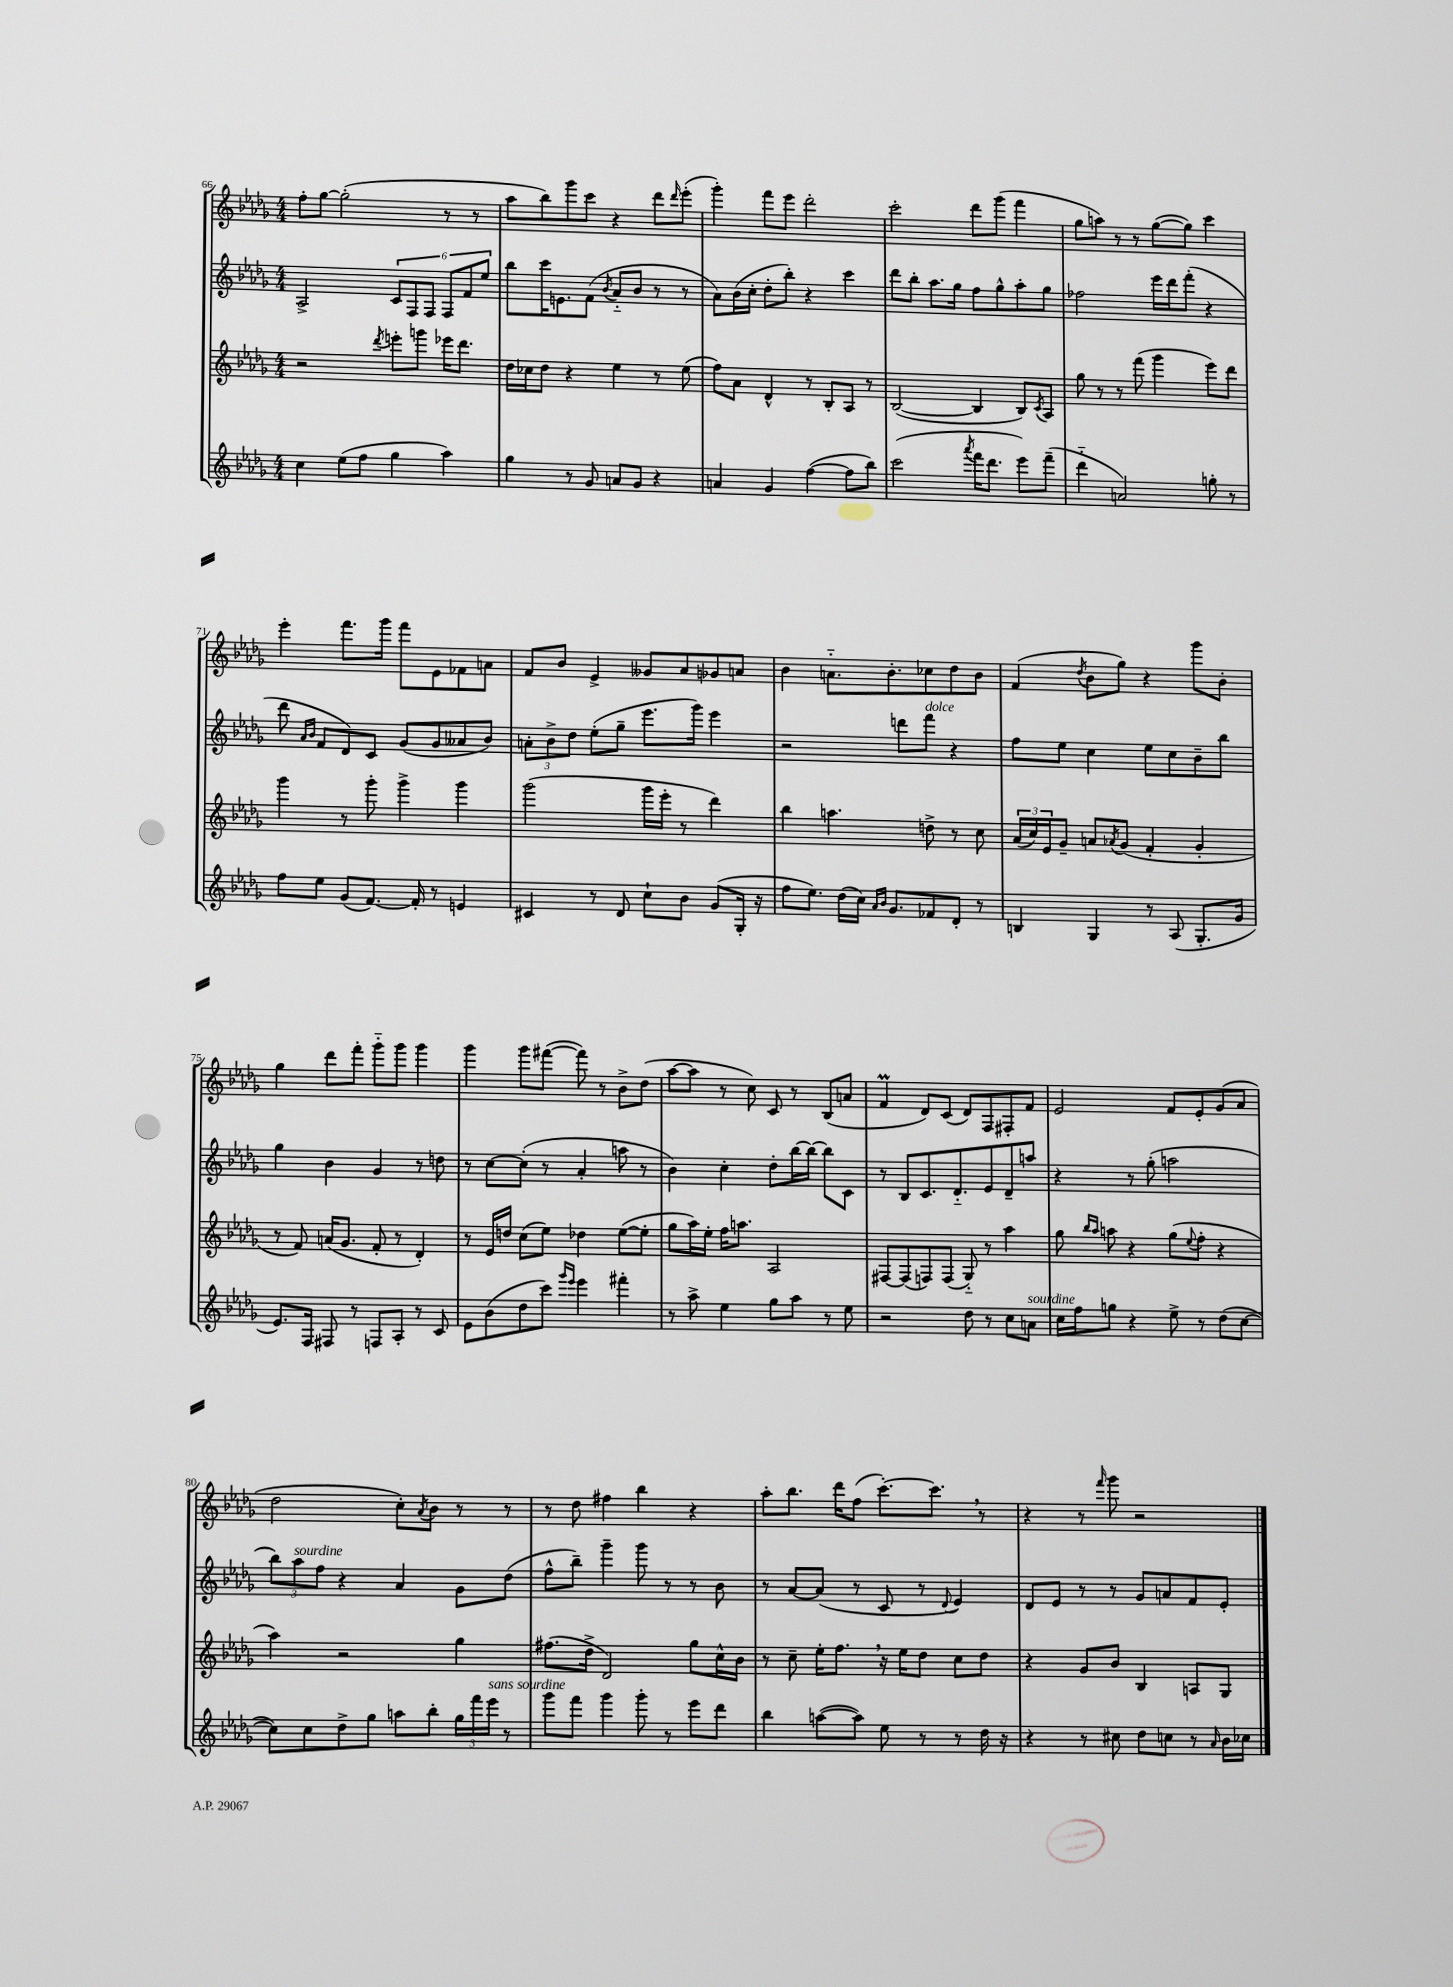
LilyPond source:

<<
\new StaffGroup <<
\new Staff = "s0" {
    \clef treble \key des \major \numericTimeSignature \time 4/4
    f''8-. ges''8~ ges''2-.( r8 r8 |
    aes''8 bes''8) ges'''8 c'''8 r4 des'''8 \grace { des'''16 } ees'''8-.( |
    ges'''4-.) f'''8 ees'''8 des'''2-. |
    c'''2-. des'''8 ges'''8( f'''4 |
    ges''8 a''8) r8 r8 ges''8~( ges''8) c'''4 |
    ees'''4-. f'''8. ges'''16 f'''8 ees'8 fes'8 a'8 |
    f'8 bes'8 ees'4-> geses'8 aes'8 ges'8 a'8 |
    bes'4 a'8.-_ bes'8.-. ces''8 des''8 bes'8 |
    f'4( \acciaccatura { des''8 } bes'8 ges''8) r4 ges'''8 bes'8-. |
    ges''4 des'''8 f'''8-. ges'''8-_ ges'''8 ges'''4 |
    ges'''4 ges'''8 fis'''8~( fis'''8) r8 bes'8-> des''8( |
    aes''8~ aes''8 r8 c''8) c'8 r8 bes8( a'8 |
    f'4\prall des'8) c'8( des'8) f8 fis8-. f'8 |
    ees'2 f'8 ees'8-. ges'8( aes'8 |
    des''2 c''8-.) \acciaccatura { aes'8 } bes'8 r8 r8 |
    r8 des''8 fis''4 bes''4 r4 |
    aes''8-. bes''8. des'''16 f''8( c'''8.~-.) c'''8. \breathe r8 |
    r4 r8 \grace { f'''16 } ges'''8 r2 \bar "|." |
}
\new Staff = "s1" {
    \clef treble \key des \major \numericTimeSignature \time 4/4
    aes2-> \tuplet 6/4 { c'8 f8 f8 f8 f'8 ees''8 } |
    bes''8 c'''16 e'8. f'8( \acciaccatura { bes'8 } aes'8-_ bes'8 r8 r8 |
    aes'8) bes'16( c''16-. des''8-. bes''8-.) r4 c'''4 |
    des'''8 bes''8-. aes''8. ges''16 f''8 ges''8-^ aes''8-. ges''8 |
    fes''2 ees'''16 des'''16 f'''8-.( r4 |
    des'''8 \grace { aes'16 bes'16 } f'8 des'8) c'8 ges'8( ges'8 aeses'8 bes'8) |
    \tuplet 3/2 { a'8-. bes'8-> des''8 } ees''8-.( ges''8-- ees'''8. ges'''16) ees'''4 |
    r2 d'''8 f'''8^\markup { \italic "dolce" } r4 |
    f''8 ees''8 c''4 ees''8 c''8 bes'8-- bes''8 |
    ges''4 bes'4 ges'4 r8 d''8 |
    r8 c''8~ c''8-.( r8 aes'4-. a''8 r8 |
    bes'4) c''4-. des''8-. bes''16~ bes''16~ bes''8 c'8 |
    r8 bes8 c'8. des'8.-_ ees'8 des'8-- a''8 |
    r4 r8 ges''8-.( a''2 |
    \tuplet 3/2 { bes''8) aes''8^\markup { \italic "sourdine" } f''8 } r4 aes'4 ges'8 des''8( |
    f''8-^ bes''8--) ges'''4-- ges'''8 r8 r8 bes'8 |
    r8 aes'8~ aes'8( r8 c'8 r8 \appoggiatura { des'8 } ees'4) |
    des'8 ees'8 r8 r8 ges'8 a'8 f'8 ees'8-. \bar "|." |
}
\new Staff = "s2" {
    \clef treble \key des \major \numericTimeSignature \time 4/4
    r2 \acciaccatura { des'''8 } e'''8-. g'''8 ees'''16 des'''8. |
    des''16 ces''16 des''8 r4 ees''4 r8 ees''8( |
    f''8) aes'8 des'4-^ r8 bes8-. aes8 r8 |
    bes2~( bes4 bes8) \acciaccatura { c'8 } aes8 |
    ges''8 r8 r8 f'''8( ges'''4 ees'''8) des'''8 |
    ges'''4 r8 ges'''8-. ges'''4-> ges'''4 |
    ges'''2( ges'''16 ees'''16-. r8 des'''4) |
    bes''4 a''4. d''8-> r8 c''8 |
    \tuplet 3/2 { aes'16( c''16) ees'16 } ges'8-- a'8 \acciaccatura { aes'8 } ges'8( f'4-. ges'4-. |
    r8 f'8) a'16( ges'8. f'8-. r8 des'4-.) |
    r8 ees'16 d''16 c''8( ees''8) des''4 ees''8~( ees''8-. |
    ges''8 aes''16) ees''16-. f''16 a''8. aes2 |
    fis8~ fis8( f8) f8( ges8-_) r8 aes''4 |
    ges''8 \grace { bes''16 aes''16 } a''8 r4 ges''8( \appoggiatura { ees''8 } f''8-. r4 |
    aes''4) r2 ges''4 |
    fis''8.( des''16-> des'2) ges''8 c''16-^ bes'16 |
    r8 c''8-- ees''16-. f''8. \breathe r16 ees''16 des''8 c''8 des''8 |
    r4 ges'8 bes'8 bes4 a8 ges8 \bar "|." |
}
\new Staff = "s3" {
    \clef treble \key des \major \numericTimeSignature \time 4/4
    c''4 ees''8( f''8 ges''4 aes''4) |
    ges''4 r8 ges'8 a'8 ges'8 r4 |
    a'4 ges'4 f''4~( f''8 bes''8) |
    c'''2( \acciaccatura { aes'''8 } f'''16 des'''8. ees'''8) f'''8--( |
    des'''4-_ a'2) g''8-. r8 |
    f''8 ees''8 ges'8( f'8.~) f'16-. r8 e'4 |
    cis'4 r8 des'8 c''8-! bes'8 ges'8( ges16-. r16 |
    f''8 ees''8.) des''16( c''16) \grace { aes'16 bes'16 } ges'8. fes'8 des'8-. r8 |
    b4 ges4 r8 aes8( ges8.-. ges'16 |
    ees'8.) f16 fis8 r8 f8 aes8-. r8 c'8 |
    ees'8 bes'8( des''8 c'''8) \grace { ges'''16 ees'''16 } ees'''4 fis'''4-. |
    r8 aes''8-> ees''4 ges''8 aes''8 r8 ees''8 |
    r2 des''8 r8 c''8 a'8^\markup { \italic "sourdine" } |
    c''16 f''16 g''8 r4 ees''8-> r8 des''8( c''8~ |
    c''8) c''8 des''8-> ges''8 a''8 bes''8-. \tuplet 3/2 { ges''16 f'''16 ees'''16^\markup { \italic "sans sourdine" } } r8 |
    ges'''8 f'''8 ges'''4 ges'''8-. r8 ees'''8 des'''8 |
    bes''4 a''8~( a''8) ees''8 r8 r8 des''16 r16 |
    r4 r8 cis''8 des''8 c''8 r8 \grace { aes'16 } bes'16 ces''16 \bar "|." |
}
>>
>>
\layout { \context { \Score currentBarNumber = #66 } }
